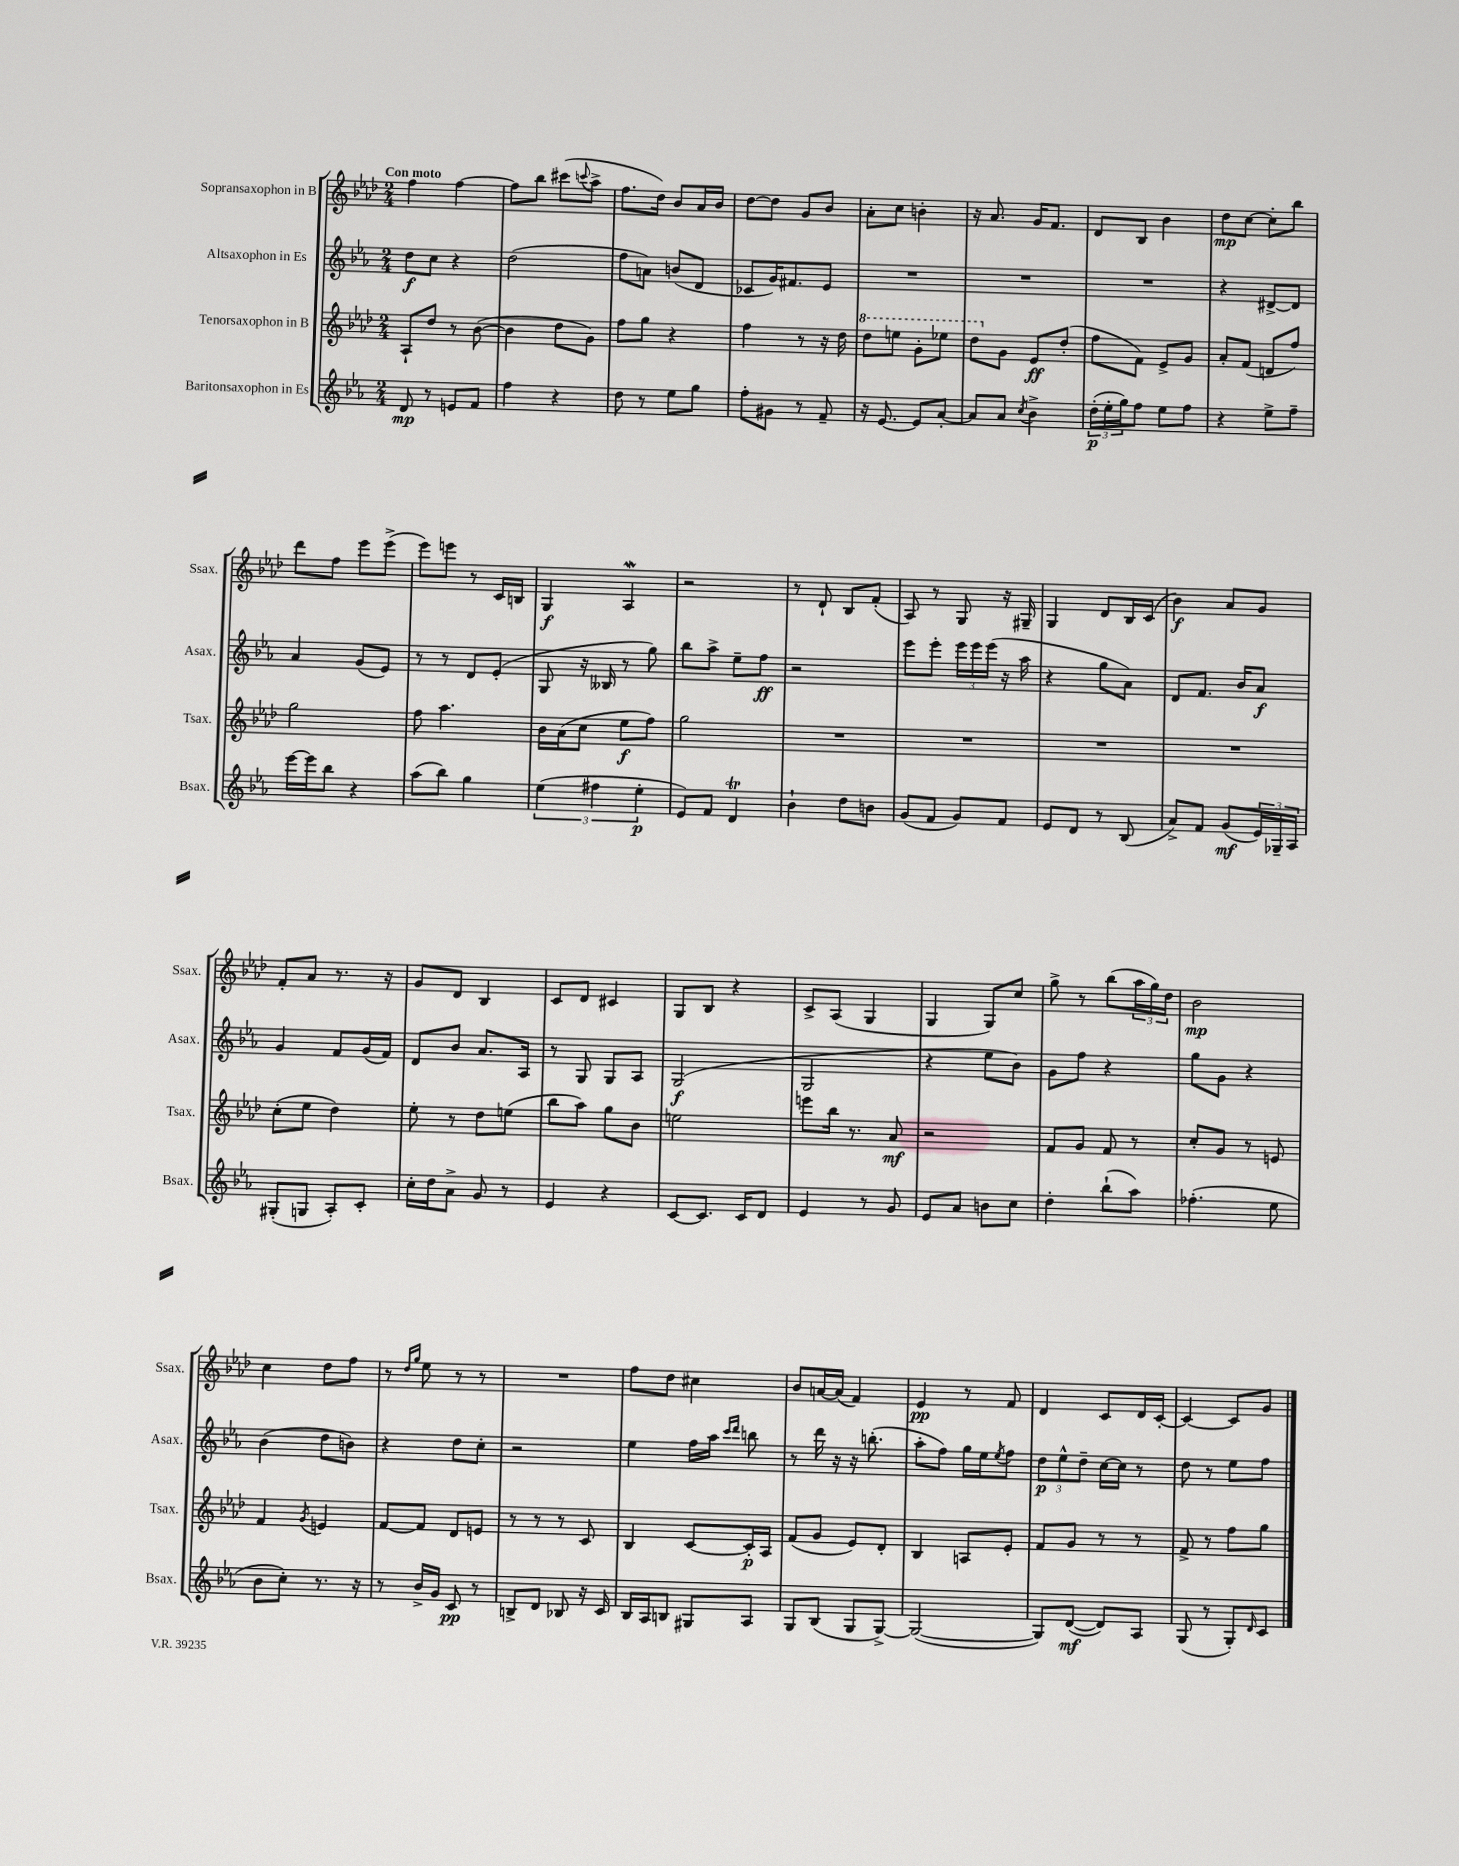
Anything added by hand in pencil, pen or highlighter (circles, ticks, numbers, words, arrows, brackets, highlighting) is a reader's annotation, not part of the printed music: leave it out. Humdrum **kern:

**kern	**kern	**kern	**kern
*staff4	*staff3	*staff2	*staff1
*clefG2	*clefG2	*clefG2	*clefG2
*k[b-e-a-]	*k[b-e-a-d-]	*k[b-e-a-]	*k[b-e-a-d-]
*M2/4	*M2/4	*M2/4	*M2/4
8d	8A-`	8dd	4ff
8r	8dd-	8cc	.
8e	8r	4r	[4ff
8f	([8b-	.	.
=	=	=	=
4ff	4b-]	(2dd	8ff]
.	.	.	8bb-
4r	8dd-	.	(8ccc#
.	.	.	8qqccc
.	8g)	.	8aa-^
=	=	=	=
8dd	8ff	8ff	8.ff
8r	8gg	8a)	.
.	.	.	16dd-)
8ee-	4r	(8b	8b-
8gg	.	8d	16a-
.	.	.	16b-
=	=	=	=
8ff'	4ff	8c-	[8dd-
8g#	.	16g)	8dd-]
.	.	8.f#	.
8r	8r	.	8g
8f~	16r	8e-	8b-
.	16dd-	.	.
=	=	=	=
16r	8ddd-	2r	8a-'
[8.e-	.	.	.
.	8eee	.	8cc
8e-]	8gg'	.	4b'
[8a-'	8eee-	.	.
=	=	=	=
8a-]	8ddd-	2r	16r
.	.	.	8.a-
8a-	8g	.	.
8qcc	.	.	.
4b-^	8e-	.	16g
.	.	.	8.f
.	(8dd-'	.	.
=	=	=	=
(24dd'	8ff	2r	8d-
24ee-'	.	.	.
24gg)	.	.	.
8ff	8f)	.	8B-
8ee-	8e-^	.	4b-
8ff	8g	.	.
=	=	=	=
4r	8a-'	4r	8dd-
.	(8f	.	[8cc
8ee-^	8d	[8d#^	8cc']
8ff~	8ff)	8d#]	8bb-
=	=	=	=
[16eee-	2gg	4a-	8ddd-
16eee-]	.	.	.
8bb-	.	.	8ff
4r	.	(8g	8eee-
.	.	8e-)	(8eee-^
=	=	=	=
(8aa-	8ff	8r	8eee-)
8bb-)	4.aa-	8r	8eee
4gg	.	8d	8r
.	.	(8e-'	16c
.	.	.	16B
=	=	=	=
(6ee-	16b-	8G	4G
.	(16a-	.	.
.	8cc	16r	.
6ff#	.	.	.
.	.	16B--	.
.	8ee-	8r	4A-
6ee-'	.	.	.
.	8ff)	8gg)	.
=	=	=	=
8e-)	2gg	8bb-	2r
8f	.	8aa-^	.
4d	.	8ee-~	.
.	.	8ff	.
=	=	=	=
4b-`	2r	2r	8r
.	.	.	8d-`
8dd	.	.	8B-
8b	.	.	(8f'
=	=	=	=
(8g	2r	8eee-	8A-)
8f	.	8eee-'	8r
8g)	.	24eee-	8G
.	.	24eee-	.
.	.	(24eee-	.
8f	.	16r	16r
.	.	16aa-	16G#~
=	=	=	=
8e-	2r	4r	4G
8d	.	.	.
8r	.	8gg	8d-
(8B-	.	8a-)	16B-
.	.	.	(16c
=	=	=	=
8a-^)	2r	8d	4b-)
8f	.	8.f	.
(8g	.	.	8a-
.	.	16b-	.
24e-)	.	8a-	8g
24G-~	.	.	.
24A-	.	.	.
=	=	=	=
(8G#'	(8cc'	4g	8f'
8G	8ee-	.	8a-
8A-')	4dd-)	8f	8.r
8c'	.	(16g	.
.	.	16f)	16r
=	=	=	=
16cc'	8ee-'	8d	8g
16dd	.	.	.
8a-^	8r	8b-	8d-
8g	8dd-	8.a-	4B-
8r	(8ee	.	.
.	.	16A-	.
=	=	=	=
4e-	8bb-	8r	8c
.	8aa-)	8G	8d-
4r	8gg	8G	4c#
.	8b-	8A-	.
=	=	=	=
[8c	2ee	(2G	8G
8.c]	.	.	8B-
.	.	.	4r
16c	.	.	.
8d	.	.	.
=	=	=	=
4e-	8eee	2G	8c^
.	16bb-	.	(8A-
.	8.r	.	.
8r	.	.	4G
8g	8a-	.	.
=	=	=	=
8e-	2r	4r	4G
8a-	.	.	.
8b	.	8ee-	8G)
8cc	.	8b-)	8cc
=	=	=	=
4dd'	8f	8g	8gg^
.	8g	8ff	8r
(8bb-`	8f	4r	(8bb-
8aa-)	8r	.	24aa-
.	.	.	24gg)
.	.	.	24dd-
=	=	=	=
(4.ff-'	8cc'	8gg	2b-
.	8g	8g	.
.	8r	4r	.
8ee-	8e	.	.
=	=	=	=
8b-	4f	(4b-	4cc
8cc')	.	.	.
.	8qg	.	.
8.r	4e	8dd	8dd-
.	.	8b)	8ff
16r	.	.	.
=	=	=	=
8r	[8f	4r	8r
.	.	.	16qqdd-
.	.	.	16qqgg
16b-^	8f]	.	8ee-
16g	.	.	.
8c	8d-	8dd	8r
8r	8e	8cc'	8r
=	=	=	=
8B^	8r	2r	2r
8d	8r	.	.
8B-	8r	.	.
16r	8c	.	.
16c	.	.	.
=	=	=	=
16B-	4B-	4ee-	8ff
16A-	.	.	.
8B	.	.	8dd-
8G#	[8c	16ff	4cc#
.	.	16aa-	.
.	.	16qqccc	.
.	.	16qqddd	.
8A-	16c']	8bb	.
.	16A-	.	.
=	=	=	=
8G	(8f	8r	8b-
(8B-	8g	16ddd	[16a
.	.	16r	(16a]
8G	8e-)	16r	4f)
.	.	(8.bb'	.
[8G^)	8d-'	.	.
=	=	=	=
(2G_	4B-	8aa-'	4e-
.	.	8ff)	.
.	8A	16gg	8r
.	.	16ee-	.
.	.	8qee-	.
.	8e-'	8ff	8f
=	=	=	=
8G])	8f	12dd	4d-
.	.	12ee-^^	.
([8d	8g	.	.
.	.	12dd~	.
8d])	8r	[16cc	8c
.	.	16cc]	.
8A-	8r	8r	16d-
.	.	.	[16c'
=	=	=	=
(8G	8f^	8dd	4c_
8r	8r	8r	.
8G')	8ff	8ee-	8c]
16qqd	.	.	.
8c	8gg	8ff	8g
==	==	==	==
*-	*-	*-	*-
